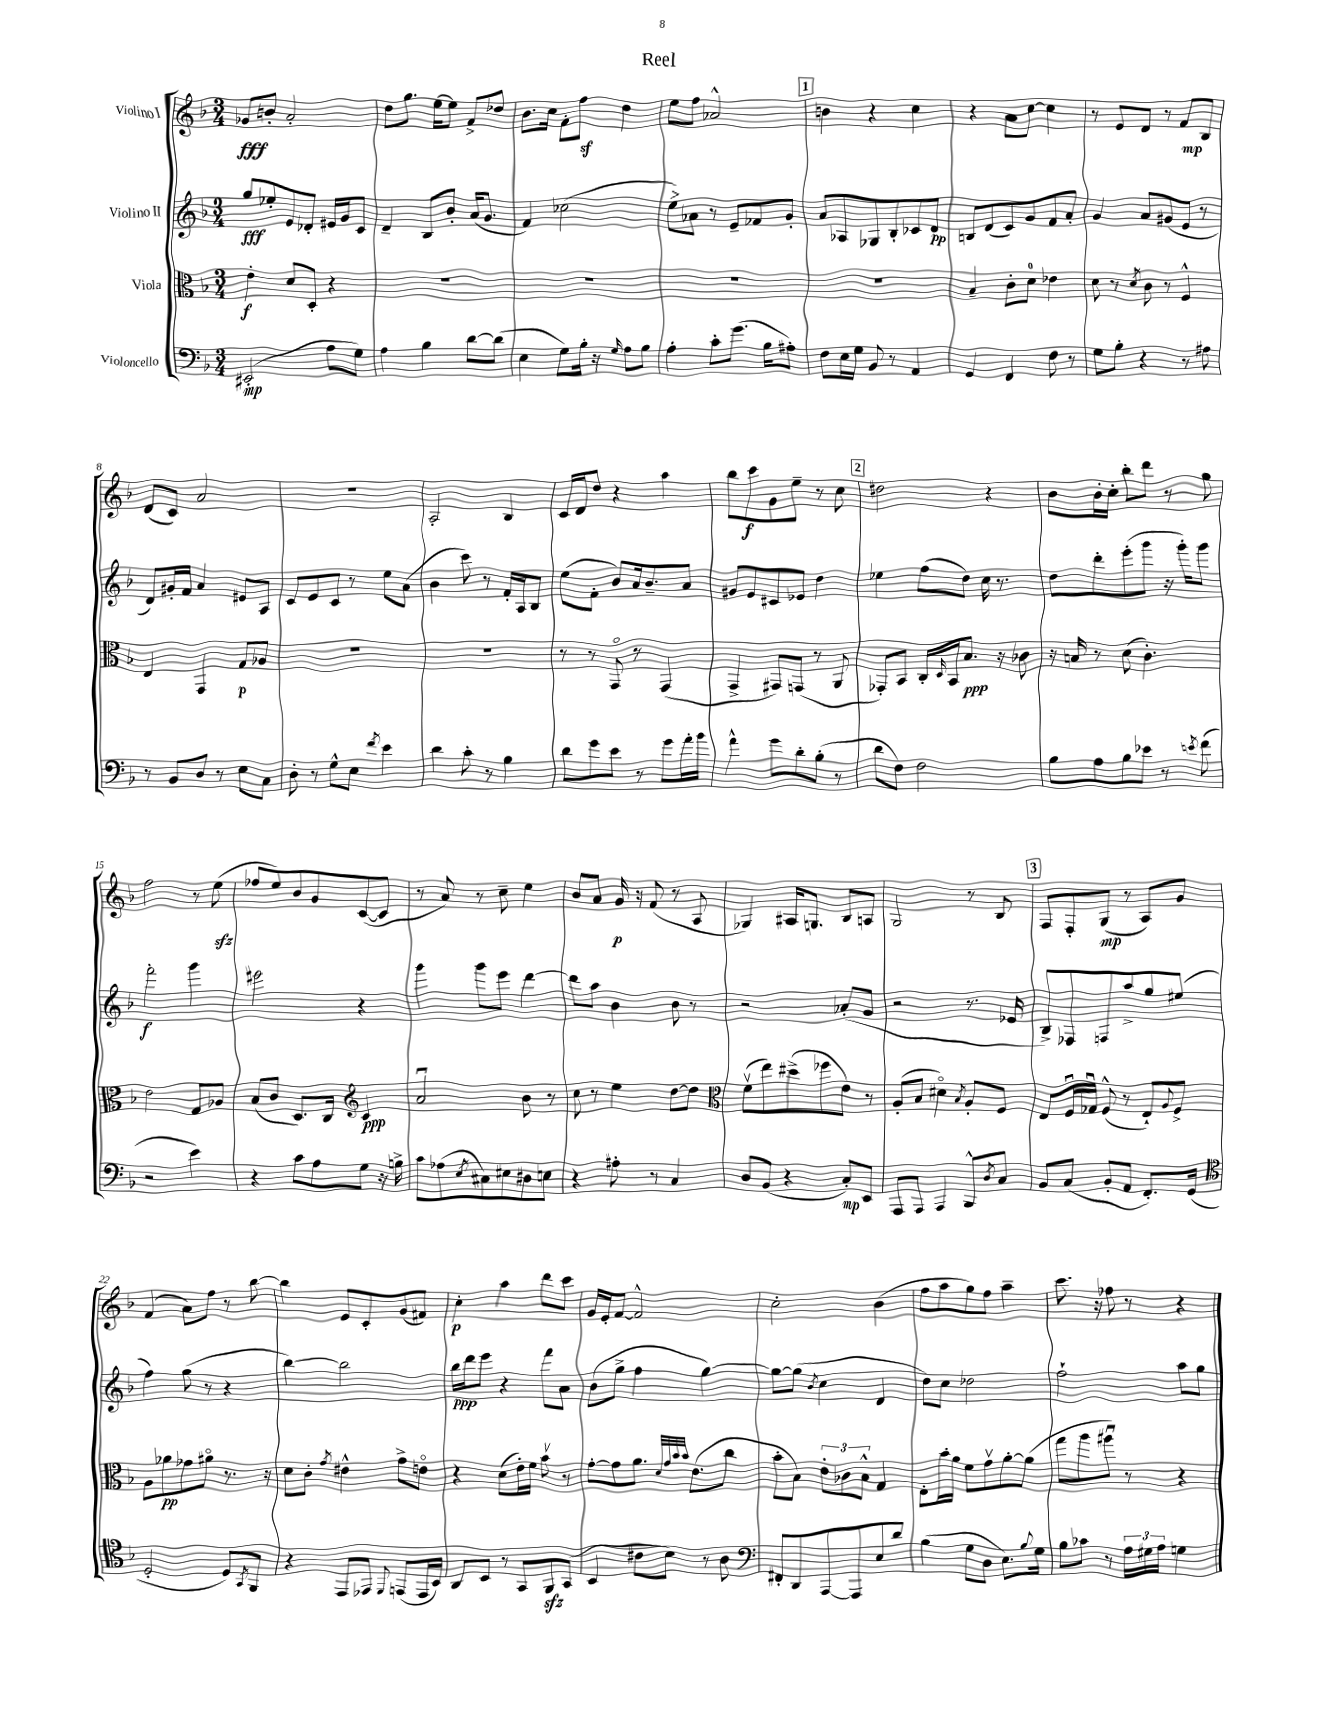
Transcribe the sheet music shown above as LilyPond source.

\header { title = "Reel" }
<<
\new StaffGroup <<
\new Staff = "s0" \with { instrumentName = "Violino I" } {
    \clef treble \key f \major \numericTimeSignature \time 3/4
    ges'8\fff b'8-. a'2-. |
    d''8 g''8. e''16~ e''8 f'8-> des''8 |
    bes'8. c''16 f'8-. f''8\sf d''4 |
    e''8 f''8 aes'2-^ |
    \mark \markup { \box "1" } b'4 r4 c''4 |
    r4 a'8 c''8~ c''4 |
    r8 e'8 d'8 r8 f'8\mp bes8 |
    d'8( c'8) a'2 |
    R2. |
    a2-. bes4 |
    c'16 d'16 d''8 r4 a''4 |
    bes''8 c'''8\f g'8 e''8-- r8 c''8 |
    \mark \markup { \box "2" } dis''2 r4 |
    bes'8 bes'16-. c''16-. bes''8-. d'''8 r8 g''8 |
    f''2 r8 e''8\sfz( |
    fes''8 e''8) bes'8 g'8 c'8~( c'8 |
    r8 a'8) r8 c''8-- e''4 |
    bes'8 a'8 g'16\p r16 f'8( r8 a8 |
    ges4) ais16 g8. bes8 a8 |
    g2 r8 bes8 |
    \mark \markup { \box "3" } f8 f8-. g8\mp( r8 a8) g'8 |
    f'4( a'8) f''8 r8 bes''8~ |
    bes''4 e'8 c'8-. g'8( fis'8) |
    c''4-.\p a''4 d'''8 c'''8 |
    g'16 e'16-. f'8~ f'2-^ |
    c''2-. bes'4( |
    f''8 a''8 g''8) f''8 a''4-- |
    c'''8. r16 fes''8 r8 r4 \bar "|." |
}
\new Staff = "s1" \with { instrumentName = "Violino II" } {
    \clef treble \key f \major \numericTimeSignature \time 3/4
    g''8\fff ees''8-. e'8 des'8-. eis'16 g'16 c'8 |
    d'4-- bes8 bes'8-. a'16( g'8. |
    f'4) ces''2( |
    e''8->) aes'8 r8 e'8-- fes'8 g'8-. |
    \mark \markup { \box "1" } a'8 aes8 ges8 bes8-. ces'8 d'8\pp |
    b8 d'8( c'8) g'8 f'8 a'8-. |
    g'4 a'8 gis'8( e'8 r8 |
    d'8) gis'16-. f'16 a'4 eis'8 a8 |
    c'8 e'8 c'8 r8 e''8 a'8( |
    bes'4 c'''8) r8 f'16-. a16 bes8 |
    e''8( f'8-. bes'8) a'16 bes'8.-- a'8 |
    gis'8 e'8 cis'8 ees'8 d''4 |
    \mark \markup { \box "2" } ees''4 f''8( d''8) c''16 r8. |
    d''8 d'''8-. e'''8-.( g'''8 r16 g'''16-.) g'''8 |
    f'''2-.\f g'''4 |
    eis'''2 r4 |
    g'''4 g'''8 e'''8 d'''4~ |
    d'''8 a''8 bes'4 bes'8 r8 |
    r2 aes'8-.( g'8 |
    r2 r8. ees'16 |
    \mark \markup { \box "3" } bes8->) fes8 f8 a''8-> g''8 eis''8( |
    f''4) g''8( r8 r4 |
    bes''4~) bes''2 |
    bes''16\ppp d'''16 e'''8 r4 f'''8 a'8 |
    bes'8( g''8-> f''4 g''4~) |
    g''8~ g''8( \acciaccatura { bes'8 } c''4 d'4 |
    d''8) c''8 des''2 |
    f''2-! a''8 g''8 \bar "|." |
}
\new Staff = "s2" \with { instrumentName = "Viola" } {
    \clef alto \key f \major \numericTimeSignature \time 3/4
    e'4-.\f d'8 d8-. r4 |
    R2. |
    R2. |
    R2. |
    \mark \markup { \box "1" } R2. |
    bes4-- c'8-. d'8-0 ees'4 |
    d'8 r8 \acciaccatura { d'8 } c'8 r8 f4-^ |
    e4 g,4 g8\p aes8 |
    R2. |
    R2. |
    r8 r8 g,8\flageolet r8 g,4( |
    g,4-> gis,8) g,8( r8 a,8 |
    \mark \markup { \box "2" } ges,8-.) bes,8 c16-. \grace { d16 } bes,16 bes8.\ppp r16 ces'8 |
    r16 b16 r8 d'8( c'4.-.) |
    e'2 g8 aes8 |
    bes8( c'8 d8.) c16 \clef treble c'4\ppp |
    a'2\downbow bes'8 r8 |
    c''8 r8 e''4 d''8~ d''8 |
    \clef alto f'8\upbow( e''8) dis''8->( fes''8 e'8) r8 |
    a8-.( bes8 dis'4\flageolet) \acciaccatura { bes8 } a8-. f8 |
    \mark \markup { \box "3" } e8 f16\downbow ges16\downbow f8-^( r8 e8-!) \appoggiatura { a8 } f8-> |
    a8 aes'8\pp ges'8 ais'8\flageolet r8. r16 |
    d'8 c'8-. \acciaccatura { g'8 } eis'4-^ g'8-> e'8\flageolet |
    r4 d'8( e'16-.) f'16 bes'8\upbow r8 |
    g'8~-. g'8 a'8. \grace { d'32 g'32 bes'32 bes'32 } e'8.( c''8 |
    bes'8-. bes8) \tuplet 3/2 { e'8-. ces'8 bes8-^ } g4 |
    e8-. bes'16-. a'16 f'8 g'8\upbow a'8~-. a'8( |
    g''8 a''8 ais''8\downbow) r8 r4 \bar "|." |
}
\new Staff = "s3" \with { instrumentName = "Violoncello" } {
    \clef bass \key f \major \numericTimeSignature \time 3/4
    eis,2-.\mp( a8 g8) |
    a4 bes4 d'8~ d'8( |
    e4 g8) bes16-. r16 \grace { g16 } a8 bes8 |
    a4-. c'8-. g'8.( bes16 ais8-.) |
    \mark \markup { \box "1" } f8 e16 g16 bes,8 r8 a,4 |
    g,4 f,4 f8 r8 |
    g8 bes8-. r4 r8 ais8 |
    r8 bes,8 d8 r8 e8 c8 |
    d8-. r8 g8-^ e8 \acciaccatura { f'8 } e'4 |
    d'4 c'8-. r8 bes4 |
    d'8 g'8 e'8 r8 g'8 a'16-. bes'16 |
    a'4-^ g'8 d'8-. bes8-.( r8 |
    \mark \markup { \box "2" } d'8 f8) f2 |
    bes8 a8 bes8 ees'8 r8 \acciaccatura { e'8 } f'8( |
    r2 e'4) |
    r4 c'8 a8 g8 r16 b16-> |
    c'8 aes8( \acciaccatura { e8 } cis8) eis8 dis8 e8 |
    r4 ais8-. r8 c4 |
    d8 bes,8( r4 c8-.\mp) e,8 |
    a,,8 a,,8 a,,4 bes,,8-^ \acciaccatura { d8 } c8 |
    \mark \markup { \box "3" } bes,8 c8( bes,8-. a,8 f,8.-.) g,16( |
    \clef tenor d2-. d8) \acciaccatura { g,8 } f,8 |
    r4 e,8 ees,8 \appoggiatura { d,8 } e,8( e,16 bes,16) |
    a,8 bes,8 r8 g,8 f,8\sfz g,8( |
    bes,4 cis'8 bes8) r8 a8 |
    \clef bass fis,8-. d,8 a,,8~ a,,8 e8 d'8 |
    bes4( g8 d8 e8.) \appoggiatura { bes8 } g16 |
    bes8 ces'8 r8 \tuplet 3/2 { a16 gis16 a16 } g4 \bar "|." |
}
>>
>>
